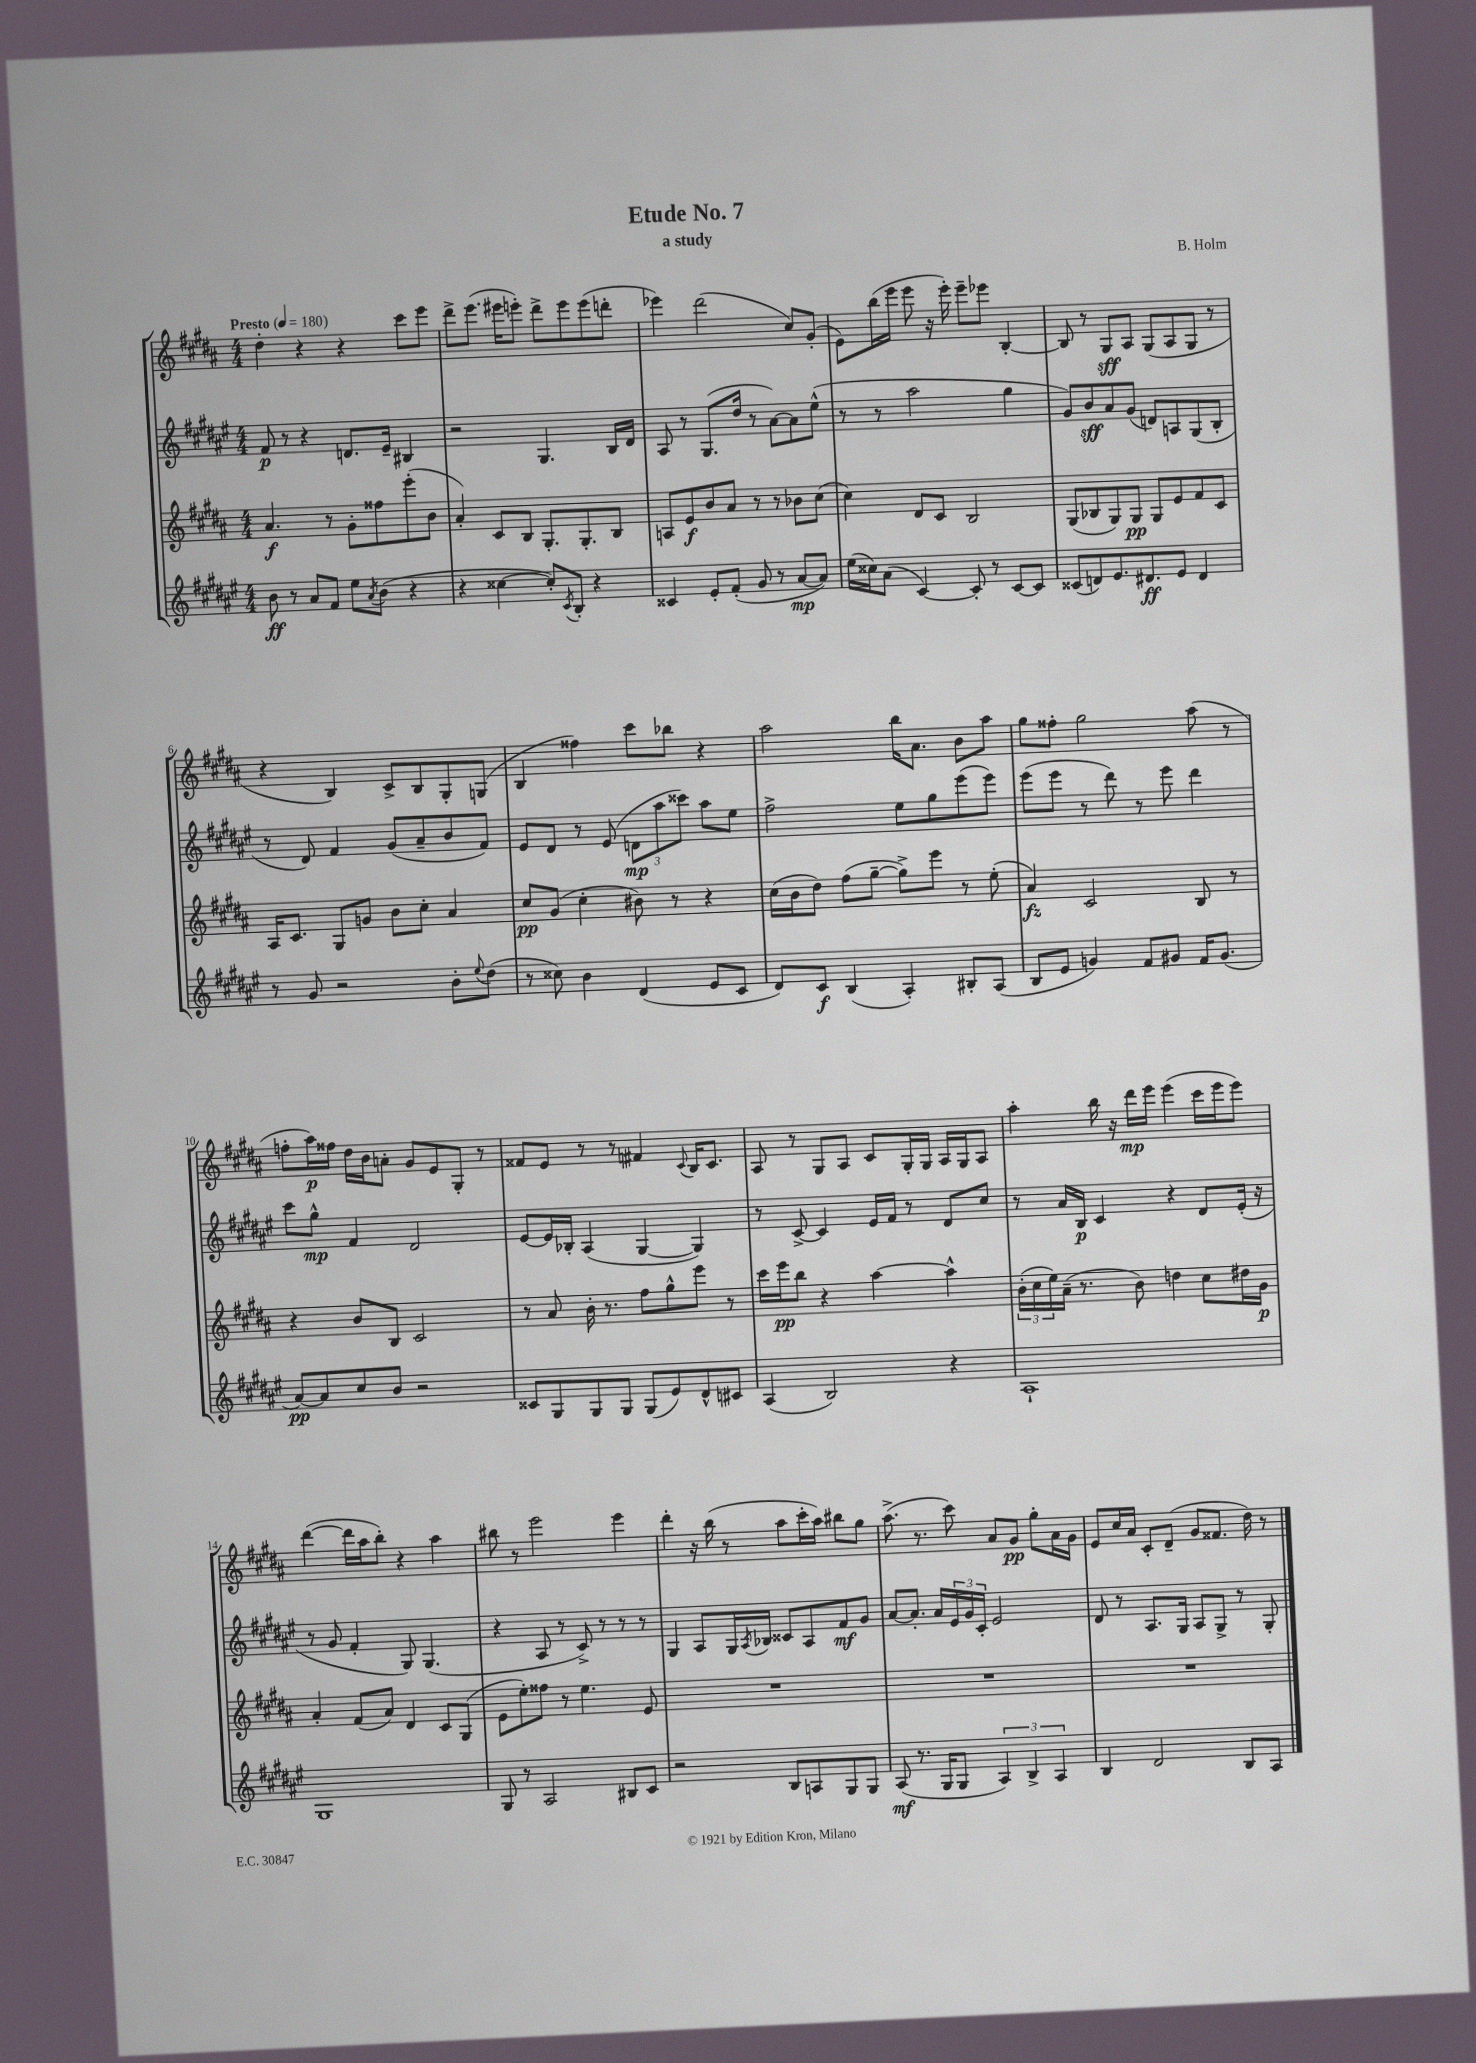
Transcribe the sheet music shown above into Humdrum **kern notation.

**kern	**kern	**kern	**kern
*staff4	*staff3	*staff2	*staff1
*clefG2	*clefG2	*clefG2	*clefG2
*k[f#c#g#d#a#e#]	*k[f#c#g#d#a#]	*k[f#c#g#d#a#e#]	*k[f#c#g#d#a#]
*M4/4	*M4/4	*M4/4	*M4/4
*MM180	*MM180	*MM180	*MM180
8b\	4.a#/	8f#/	4dd#'\
8r	.	8r	.
8a#/L	.	4r	4r
8f#/J	8r	.	.
8ee#\L	8g#'\L	8.d/L	4r
8qa#/	.	.	.
(8b\J	8ff##\	.	.
.	.	16e#~/Jk	.
4r	(8eee'\	4B#/	8ccc#\L
.	8b\J	.	8eee\J
=	=	=	=
4r	4a#'/)	2r	8ddd#^\L
.	.	.	(8.eee\J
[4cc##\	8c#/L	.	.
.	.	.	16eee#\LK
.	8B/J	.	8eee'\J)
8cc##'/]L)	8.G#'/L	4.G#/	8ddd#^\L
8qc#/	.	.	.
8B'/J	.	.	8eee\
.	8.G#'/	.	.
4r	.	.	(8eee\
.	8B/J	16B/LL	8ddd'\J
.	.	16d#/JJ	.
=	=	=	=
4c##/	8A/L	8A#/	4eee-\)
.	8e/	8r	.
8e#'/L	8b/	(8.G#/L	(2ddd#\
(8f#'/J	8a#/J	.	.
.	.	16dd#/Jk	.
8g#/	8r	8r	.
8r	8r	[8a#\L)	.
[8a#/L	8b-\L	8a#\]	8cc#/L)
8a#/]J)	(8cc#\J	(8ee#^^\J	(8g#'/J
=	=	=	=
(16ee#\LL	4cc#\)	8r	8e\L)
16cc##\J)	.	.	.
(8a#\J	.	8r	(16bb\L
.	.	.	16eee\JJ
[4c#/)	8d#/L	2aa#\	8eee\
.	8c#/J	.	16r
.	.	.	16eee'\)
8c#'/]	2B/	.	8eee~\L
8r	.	.	8eee-\J
[8c#/L	.	4gg#\	[4B'/
8c#/]J	.	.	.
=	=	=	=
(8c##/L	(8G#/L	8g#/L)	8B/]
8d/)	8B-/	8b/	8r
8.e#/	8G#/)	8a#/	8G#/L
.	8G#/J	(8g#/J	8A#/J
8.d#/	.	.	.
.	8G#/L	8d/L)	(8G#/L
8e#/J	8e/	8A/	8A#/
4d#/	8f#/	(8G#/	8G#/J
.	8c#/J	8B'/J	8r
=	=	=	=
8r	16A#/LK	8r	4r
.	8.c#/J	.	.
8g#/	.	8d#/)	.
2r	8G#/L	4f#/	4B/)
.	8g/J	.	.
.	8b\L	(8g#/L	8c#^/L
.	8cc#'\J	8a#~/	8B/
8b'\L	4a#/	8b/	8G#'/
8qqee#/	.	.	.
(8dd#\J	.	8f#/J)	(8G/J
=	=	=	=
8r	8cc#/L	8e#/L	4B/
8cc##\)	(8g#/J	8d#/J	.
4b\	4cc#'\	8r	4ff##\)
.	.	(8e#/	.
(4d#/	8b#\)	12d\L	8ccc#\L
.	.	12aa#\	.
.	8r	.	8bb-\J
.	.	12ccc##\J)	.
8e#/L	4r	8aa#\L	4r
8c#/J	.	8ee#\J	.
=	=	=	=
8d#/L)	(16cc#\LL	2ff#^\	2aa#\
.	16b\J	.	.
8c#/J	8dd#\J)	.	.
(4B/	(8ff#\L	.	.
.	[8gg#~\J	.	.
4A#'/)	8gg#^\]L)	8ee#\L	16bb\LK
.	.	.	8.a#\J
.	8eee\J	8gg#\	.
8B#'/L	8r	(8eee#\	8b\L
(8A#/J	(8ee'\	8eee#\J)	8aa#\J
=	=	=	=
8B/L	4a#/)	(8eee#\L	8gg#\L
8e#/J	.	8eee#\J	8ff##'\J
4g/)	2c#/	8r	2gg#\
.	.	8ddd#\)	.
8f#/L	.	8r	.
8g#/J	.	8eee#\	.
16f#/LK	8B/	4ddd#\	(8aa#\
(8.g#/J	.	.	.
.	8r	.	8r
=	=	=	=
[8a#/L)	4r	8ccc#\L	8ff'\L
8a#/]	.	8gg#^^\J	16aa#\L)
.	.	.	16ff##\JJ
8cc#/	8b/L	4f#/	16dd#\LL
.	.	.	16b\J
8b/J	8B/J	.	8a'\J
2r	2c#/	2d#/	8g#/L
.	.	.	8e/
.	.	.	8G#'/J
.	.	.	8r
=	=	=	=
8c##/L	8r	[8e#/L	8f##/L
8G#/	8a#/	16e#/]L	8e/J
.	.	16B-'/JJ	.
8G#/	16b'\	(4A#/	8r
.	8.r	.	.
8G#/J	.	.	8r
(8G#/L	8ff#\L	[4G#/	4f#/
8e#/)	8gg#^^\	.	.
.	.	.	8qqc#/
8d#^^/	8eee\J	4G#/])	16B/LK
.	.	.	8.c#/J
8c#/J	8r	.	.
=	=	=	=
(4A#/	16ccc#\LL	8r	8A#/
.	16eee\J	.	.
.	8bb\J	[8c#^/	8r
2B/)	4r	4c#/]	8G#/L
.	.	.	8A#/J
.	[4aa#\	16e#/LL	8c#/L
.	.	16f#/JJ	.
.	.	8r	16G#'/L
.	.	.	16G#/JJ
4r	4aa#^^\]	8d#/L	16A#/LL
.	.	.	16G#/J
.	.	8cc#/J	8A#/J
=	=	=	=
1A#`	(24b'\LL	8r	4aa#'\
.	24cc#\	.	.
.	24ee\)	.	.
.	(16a#~\JJ	16a#/LL	.
.	8.r	16B/JJ	.
.	.	4c#/	16bb\
.	.	.	16r
.	8b\)	.	16ddd#\LL
.	.	.	16eee\JJ
.	4dd\	4r	(4eee\
.	8cc#\L	8d#/L	16ccc#\LL
.	.	.	16eee\J
.	16dd#\L	(16e#'/Jk	8eee\J)
.	16g#\JJ	16r	.
=	=	=	=
1G#	4a#'/	8r	([4ddd#\
.	.	8g#/	.
.	(8f#/L	4f#'/	16ddd#\]LL
.	.	.	16aa#\J
.	8a#/J)	.	8bb'\J)
.	4d#/	8G#/)	4r
.	.	(4.G#/	.
.	8c#/L	.	4aa#\
.	(8G#/J	.	.
=	=	=	=
8G#/	8e\L	4r	8bb#\
8r	8ee'\)	.	8r
2A#/	8ff##\J	8A#/	2eee\
.	8r	8r	.
.	4.ee\	8c#^/)	.
.	.	8r	.
8B#/L	.	8r	4eee\
8c#/J	8e/	8r	.
=	=	=	=
2r	1r	4G#/	4ddd#'\
.	.	8A#/L	16r
.	.	.	(16bb\
.	.	16G#/L	8r
.	.	8qA#/	.
.	.	16B-/JJ	.
8B/L	.	8c##/L	8aa#\L
8A/	.	8A#/	16ccc#'\L
.	.	.	16aa#\JJ)
8G#/	.	8f#/	8bb#\L
8G#/J	.	8g#/J	8gg#\J
=	=	=	=
(8A#/	1r	[8a#/L	(8.aa#^\
8.r	.	8.a#'/]J	.
.	.	.	8.r
16G#/LK	.	16a#/LL	.
8G#/J	.	24e#/	8ccc#\)
.	.	24g#/	.
.	.	24c#'/JJ	.
6A#/)	.	2e#/	8a#/L
.	.	.	8g#/J
6B^/	.	.	.
.	.	.	8gg#'\L
6A#/	.	.	.
.	.	.	16a#\L
.	.	.	16g#\JJ
=	=	=	=
4B/	1r	8d#/	8e/L
.	.	8r	16cc#/L
.	.	.	16a#/JJ
2d#/	.	8.A#/L	8c#'/L
.	.	.	(8d#~/J
.	.	16G#/Jk	.
.	.	8A#/L	8g#/L
.	.	8G#^/J	8.f##/J
8B/L	.	8r	.
.	.	.	16dd#\)
8A#/J	.	8G#'/	8r
==	==	==	==
*-	*-	*-	*-
